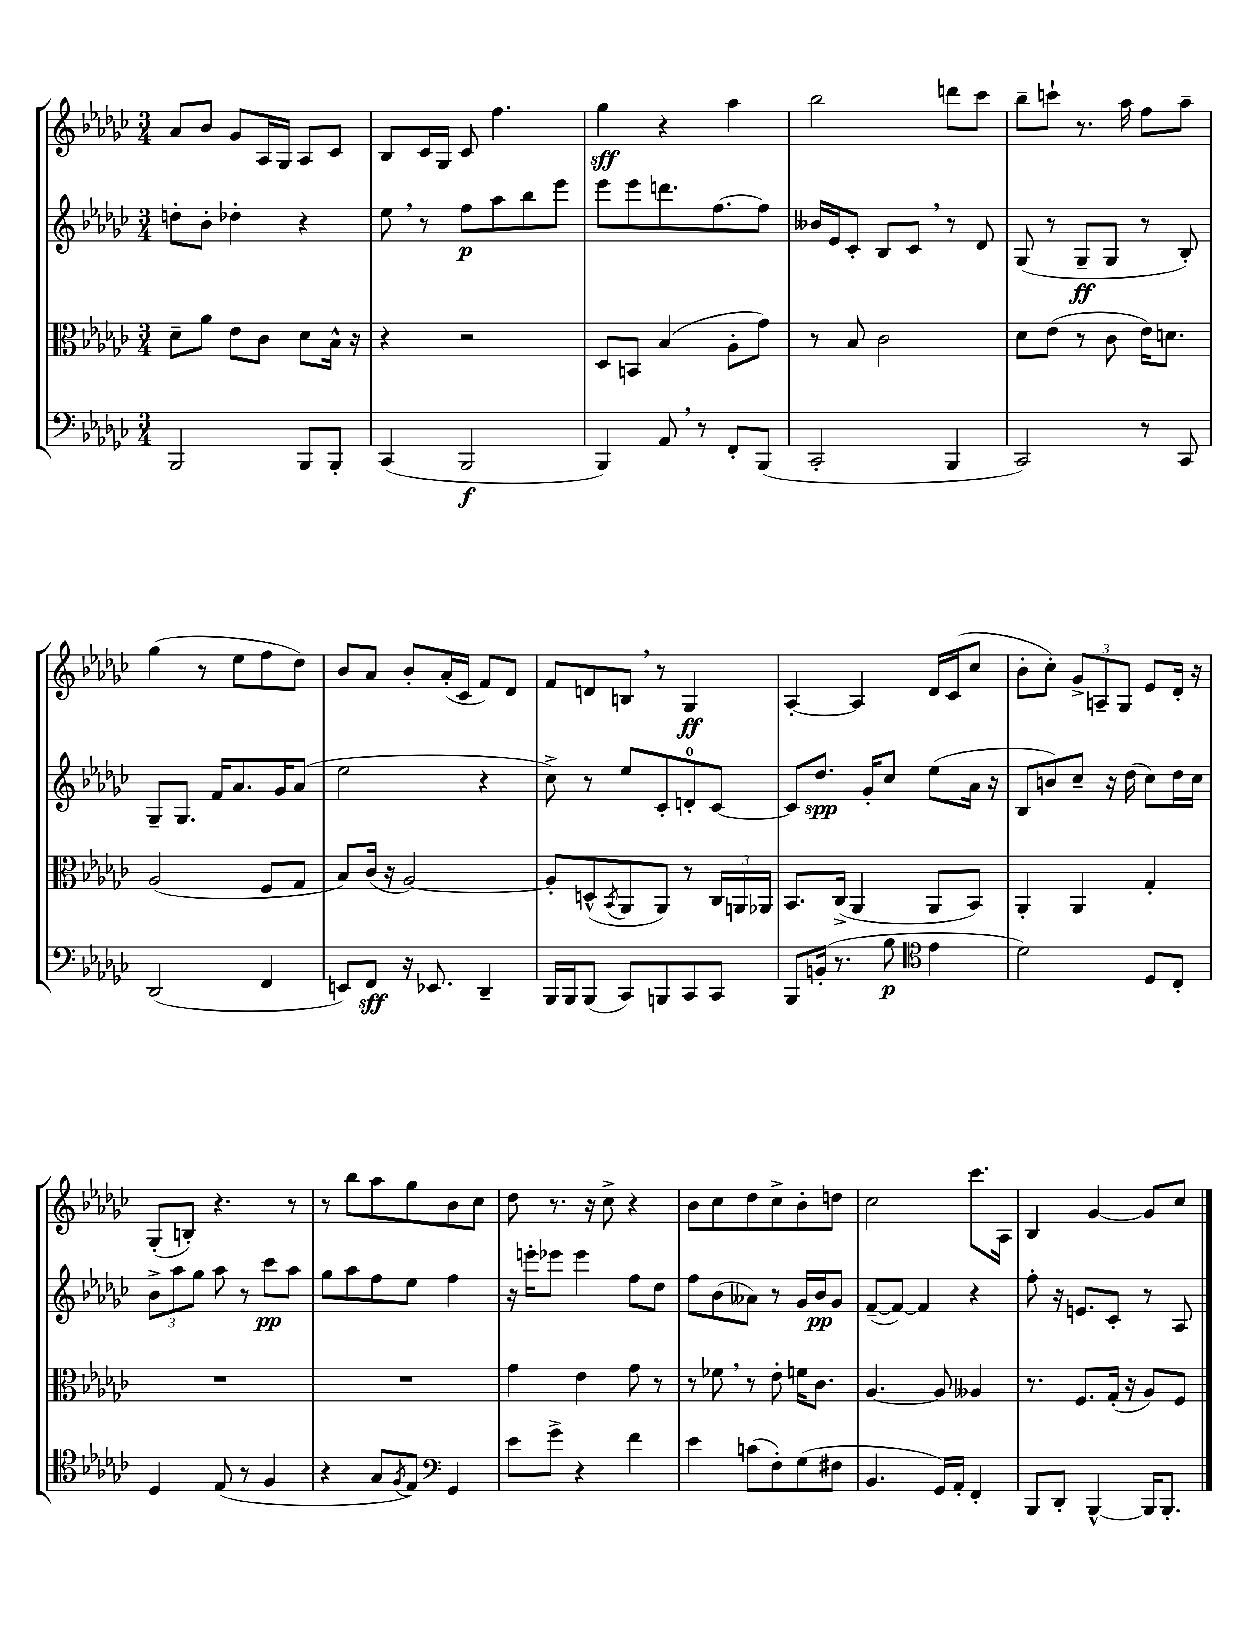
<<
\new StaffGroup <<
\new Staff = "s0" {
    \clef treble \key ges \major \numericTimeSignature \time 3/4
    aes'8 bes'8 ges'8 aes16 ges16 aes8 ces'8 |
    bes8 ces'16 ges16 ces'8 f''4. |
    ges''4\sff r4 aes''4 |
    bes''2 d'''8 ces'''8 |
    bes''8-- c'''8-! r8. aes''16 f''8 aes''8-- |
    ges''4( r8 ees''8 f''8 des''8) |
    bes'8 aes'8 bes'8-. aes'16-.( ces'16 f'8) des'8 |
    f'8 d'8 b8 \breathe r8 ges4\ff |
    aes4~-. aes4 des'16 ces'16( ces''8 |
    bes'8-. ces''8-.) \tuplet 3/2 { ges'8-> a8-- ges8 } ees'8 des'16-. r16 |
    ges8-.( b8-.) r4. r8 |
    r8 bes''8 aes''8 ges''8 bes'8 ces''8 |
    des''8 r8. r16 ces''8-> r4 |
    bes'8 ces''8 des''8 ces''8-> bes'8-. d''8 |
    ces''2 ces'''8. aes16 |
    bes4 ges'4~ ges'8 ces''8 \bar "|." |
}
\new Staff = "s1" {
    \clef treble \key ges \major \numericTimeSignature \time 3/4
    d''8-. bes'8-. des''4-. r4 |
    ees''8 \breathe r8 f''8\p aes''8 bes''8 ees'''8 |
    ees'''8 ees'''8 d'''8. f''8.~ f''8 |
    beses'16 ees'16 ces'8-. bes8 ces'8 \breathe r8 des'8 |
    ges8( r8 ges8--\ff ges8 r8 bes8-.) |
    ges8-- ges8. f'16 aes'8. ges'16 aes'8( |
    ees''2 r4 |
    ces''8->) r8 ees''8 ces'8-. d'8-0-. ces'8~ |
    ces'8 des''8.\spp ges'16-. ces''8 ees''8( aes'16 r16 |
    bes8 b'8) ces''8-- r16 des''16( ces''8) des''16 ces''16 |
    \tuplet 3/2 { bes'8-> aes''8 ges''8 } aes''8 r8 ces'''8\pp aes''8 |
    ges''8 aes''8 f''8 ees''8 f''4 |
    r16 e'''16-. ees'''8 ees'''4 f''8 des''8 |
    f''8 bes'8( aeses'8) r8 ges'16 bes'16\pp ges'8 |
    f'8~--( f'8~) f'4 r4 |
    f''8-. r16 e'8. ces'8-. r8 aes8 \bar "|." |
}
\new Staff = "s2" {
    \clef alto \key ges \major \numericTimeSignature \time 3/4
    des'8-- aes'8 ees'8 ces'8 des'8 bes16-^ r16 |
    r4 r2 |
    des8 b,8 bes4( aes8-. ges'8) |
    r8 bes8 ces'2 |
    des'8 ees'8( r8 ces'8 ees'16) d'8. |
    aes2( f8 ges8 |
    bes8) ces'16( r16 aes2~) |
    aes8-. d8-^( \acciaccatura { bes,8 } aes,8 aes,8) r8 \tuplet 3/2 { ces16 a,16 aes,16 } |
    bes,8. ces16->( aes,4 aes,8 bes,8) |
    aes,4-. aes,4 ges4-. |
    R2. |
    R2. |
    ges'4 ees'4 ges'8 r8 |
    r8 fes'8 \breathe r8 ees'8-. f'16 ces'8. |
    aes4.~ aes8 aeses4 |
    r8. f8. ges16-.( r16 aes8) f8 \bar "|." |
}
\new Staff = "s3" {
    \clef bass \key ges \major \numericTimeSignature \time 3/4
    bes,,2 bes,,8 bes,,8-. |
    ces,4( bes,,2\f |
    bes,,4) aes,8 \breathe r8 f,8-. bes,,8( |
    ces,2-. bes,,4 |
    ces,2) r8 ces,8 |
    des,2( f,4 |
    e,8) f,8\sff r16 ees,8. des,4-- |
    bes,,16 bes,,16 bes,,8( ces,8) b,,8 ces,8 ces,8 |
    bes,,8 b,16-.( r8. bes8\p \clef tenor ees'4 |
    des'2) des8 ces8-. |
    des4 ees8( r8 f4 |
    r4 ges8 \acciaccatura { f8 } ees8) \clef bass ges,4 |
    ees'8 ges'8-> r4 f'4 |
    ees'4 c'8( f8-.) ges8( fis8 |
    bes,4. ges,16) aes,16-. f,4-. |
    bes,,8 des,8-. bes,,4~-^ bes,,16 bes,,8.-. \bar "|." |
}
>>
>>
\layout { \context { \Score \remove "Bar_number_engraver" } }
